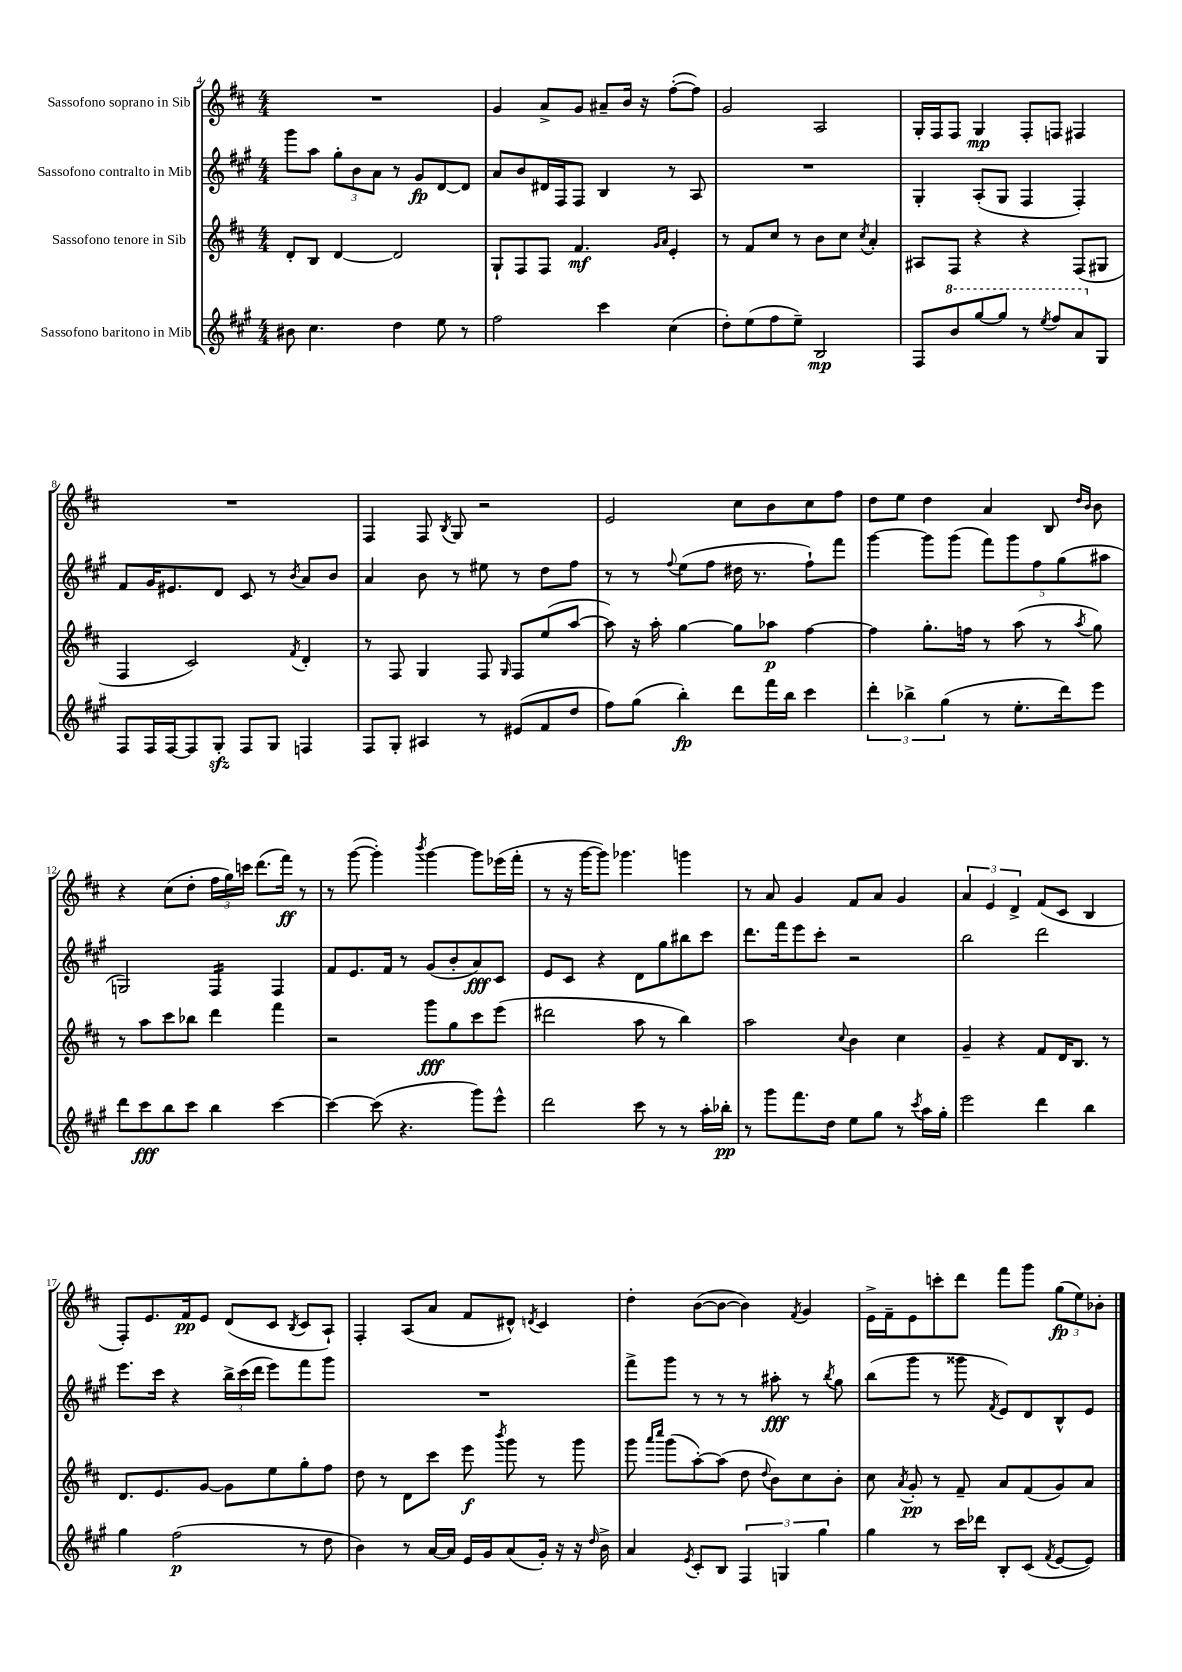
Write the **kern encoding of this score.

**kern	**dynam	**kern	**dynam	**kern	**dynam	**kern	**dynam
*part4	*part4	*part3	*part3	*part2	*part2	*part1	*part1
*staff4	*staff4	*staff3	*staff3	*staff2	*staff2	*staff1	*staff1
*I"Sassofono baritono in Mib	*	*I"Sassofono tenore in Sib	*	*I"Sassofono contralto in Mib	*	*I"Sassofono soprano in Sib	*
*clefG2	*	*clefG2	*	*clefG2	*	*clefG2	*
*k[f#c#g#]	*	*k[f#c#]	*	*k[f#c#g#]	*	*k[f#c#]	*
*M4/4	*	*M4/4	*	*M4/4	*	*M4/4	*
=4	=4	=4	=4	=4	=4	=4	=4
8b#X\	.	8d'/L	.	8ggg#\L	.	1r	.
4.cc#\	.	8B/J	.	8aa\J	.	.	.
.	.	[4d/	.	12gg#'\L	.	.	.
.	.	.	.	12b\	.	.	.
.	.	.	.	12a\J	.	.	.
4dd\	.	2d/]	.	8r	.	.	.
.	.	.	.	8g#/L	fp	.	.
8ee\	.	.	.	[8d/	.	.	.
8r	.	.	.	8d/J]	.	.	.
=5	=5	=5	=5	=5	=5	=5	=5
2ff#\	.	8G`/L	.	8a/L	.	4g/	.
.	.	8F#/	.	8b/	.	.	.
.	.	8F#/J	.	16d#X/L	.	8a^/L	.
.	.	.	.	16F#/J	.	.	.
.	.	4.f#/	mf	8F#/J	.	8g/J	.
4ccc#\	.	.	.	4B/	.	8a#X~/L	.
.	.	.	.	.	.	16b/Jk	.
.	.	.	.	.	.	16r	.
.	.	16qqg/LL	.	.	.	.	.
.	.	16qqa/JJ	.	.	.	.	.
(4cc#\	.	4e'/	.	8r	.	([8ff#'\L	.
.	.	.	.	8A/	.	8ff#\J])	.
=6	=6	=6	=6	=6	=6	=6	=6
8dd'\L)	.	8r	.	1r	.	2g/	.
(8ee\	.	8f#/L	.	.	.	.	.
8ff#\	.	8cc#/J	.	.	.	.	.
8ee~\J)	.	8r	.	.	.	.	.
2B/	mp	8b\L	.	.	.	2A/	.
.	.	8cc#\J	.	.	.	.	.
.	.	8qcc#/	.	.	.	.	.
.	.	4a'/	.	.	.	.	.
=7	=7	=7	=7	=7	=7	=7	=7
8F#/L	.	8A#X/L	.	4G#'/	.	16G'/LL	.
.	.	.	.	.	.	16F#/J	.
*8va	*	*	*	*	*	*	*
8bb/	.	8F#/J	.	.	.	8F#/J	.
[8ggg#/	.	4r	.	(8A'/L	.	4G/	mp
8ggg#/J]	.	.	.	8G#/J	.	.	.
8r	.	4r	.	4F#/	.	8F#'/L	.
8qeee/	.	.	.	.	.	.	.
8fff#/L	.	.	.	.	.	8Fn/J	.
8aa/	.	(8F#/L	.	4F#'/)	.	4F#X/	.
*X8va	*	*	*	*	*	*	*
8G#/J	.	8G#X/J	.	.	.	.	.
!!LO:LB:g=z
=8	=8	=8	=8	=8	=8	=8	=8
8F#/L	.	4F#/	.	8f#/L	.	1r	.
16F#/L	.	.	.	16g#/K	.	.	.
[16F#/J	.	.	.	8.e#X/	.	.	.
8F#/]	.	2c#/)	.	.	.	.	.
8G#zz'/J	.	.	.	8d/J	.	.	.
8F#/L	.	.	.	8c#/	.	.	.
8G#/J	.	.	.	8r	.	.	.
.	.	8qf#/	.	8qb/	.	.	.
4Fn/	.	4d'/	.	8a/L	.	.	.
.	.	.	.	8b/J	.	.	.
=9	=9	=9	=9	=9	=9	=9	=9
8F#/L	.	8r	.	4a/	.	4F#/	.
8G#'/J	.	8F#/	.	.	.	.	.
4A#X/	.	4G/	.	8b\	.	8F#/	.
.	.	.	.	.	.	8qB/	.
.	.	.	.	8r	.	8G/	.
8r	.	8F#/	.	8ee#X\	.	2r	.
.	.	16qqG/	.	.	.	.	.
(8e#X/L	.	8F#/L	.	8r	.	.	.
8f#/	.	(8ee/	.	8dd\L	.	.	.
8dd/J	.	[8aa/J	.	8ff#\J	.	.	.
=10	=10	=10	=10	=10	=10	=10	=10
8ff#\L)	.	8aa\])	.	8r	.	2e/	.
(8gg#\J	.	16r	.	8r	.	.	.
.	.	16aa'\	.	.	.	.	.
.	.	.	.	8qqff#/	.	.	.
4bb'\)	fp	[4gg\	.	(8ee\L	.	.	.
.	.	.	.	8ff#\J	.	.	.
8ddd\L	.	8gg\L]	.	16dd#X\	.	8cc#\L	.
.	.	.	.	8.r	.	.	.
16fff#\L	.	8aa-X\J	p	.	.	8b\	.
16bb\JJ	.	.	.	.	.	.	.
4ccc#\	.	[4ff#\	.	8ff#`\L)	.	8cc#\	.
.	.	.	.	8fff#\J	.	8ff#\J	.
=11	=11	=11	=11	=11	=11	=11	=11
6ddd'\	.	4ff#\]	.	[4ggg#\	.	8dd\L	.
.	.	.	.	.	.	8ee\J	.
6bb-X^\	.	.	.	.	.	.	.
.	.	8.gg'\L	.	8ggg#\L]	.	4dd\	.
(6gg#\	.	.	.	.	.	.	.
.	.	.	.	(8ggg#\J	.	.	.
.	.	16ffn\Jk	.	.	.	.	.
8r	.	8r	.	10fff#\L)	.	4a/	.
.	.	.	.	10ggg#\	.	.	.
8.ee'\L	.	(8aa\	.	.	.	.	.
.	.	.	.	10ff#\	.	.	.
.	.	8r	.	.	.	8B/	.
.	.	.	.	(10gg#\	.	.	.
16ddd\k)	.	.	.	.	.	.	.
.	.	.	.	.	.	16qqdd/LL	.
.	.	8qaa/	.	.	.	16qqb/JJ	.
8eee\J	.	8gg\)	.	.	.	8b\	.
.	.	.	.	10aa#X\J	.	.	.
!!LO:LB:g=z
=12	=12	=12	=12	=12	=12	=12	=12
8ddd\L	.	8r	.	2Gn/)	.	4r	.
8ccc#\	fff	8aa\L	.	.	.	.	.
8bb\	.	8ccc#\	.	.	.	(8cc#\L	.
8ccc#\J	.	8bb-X\J	.	.	.	8dd'\J	.
*	*	*	*	*tremolo	*	*	*
4bb\	.	4ddd\	.	16F#/LL	.	24ff#\LL	.
.	.	.	.	.	.	24gg\)	.
.	.	.	.	16F#/	.	.	.
.	.	.	.	.	.	24cccn\JJ	.
.	.	.	.	16F#/	.	(8.ddd\L	.
.	.	.	.	16F#/JJ	.	.	.
*	*	*	*	*Xtremolo	*	*	*
[4ccc#\	.	4fff#\	.	4F#/	.	.	.
.	.	.	.	.	.	16fff#\Jk)	ff
.	.	.	.	.	.	8r	.
=13	=13	=13	=13	=13	=13	=13	=13
4ccc#\_	.	2r	.	8f#/L	.	8r	.
.	.	.	.	8.e/	.	([8ggg\	.
(8ccc#\]	.	.	.	.	.	4ggg'\])	.
.	.	.	.	16f#/Jk	.	.	.
4.r	.	.	.	8r	.	.	.
.	.	.	.	.	.	8qbbb/	.
.	.	8ggg\L	fff	(8g#/L	.	[4ggg\	.
.	.	8gg\	.	8b'/	.	.	.
8ggg#\L)	.	8ccc#\	.	8a/)	fff	8ggg\L]	.
8eee^^\J	.	(8eee\J	.	8c#/J	.	(16eee-X\L	.
.	.	.	.	.	.	16fff#'\JJ	.
=14	=14	=14	=14	=14	=14	=14	=14
2ddd\	.	2ddd#X\	.	8e/L	.	8r	.
.	.	.	.	8c#/J	.	16r	.
.	.	.	.	.	.	[16ggg\KL	.
.	.	.	.	4r	.	8ggg\J])	.
.	.	.	.	.	.	4.ggg-X\	.
8ccc#\	.	8aa\	.	8d\L	.	.	.
8r	.	8r	.	8gg#\	.	.	.
8r	.	4bb\)	.	8bb#X\	.	4gggn\	.
16aa'\LL	.	.	.	8ccc#\J	.	.	.
16bb-X'\JJ	pp	.	.	.	.	.	.
=15	=15	=15	=15	=15	=15	=15	=15
8r	.	2aa\	.	8.ddd\L	.	8r	.
8ggg#\L	.	.	.	.	.	8a/	.
.	.	.	.	16fff#\k	.	.	.
8.fff#\	.	.	.	8eee\	.	4g/	.
.	.	.	.	8ccc#'\J	.	.	.
16dd\Jk	.	.	.	.	.	.	.
.	.	8qqcc#/	.	.	.	.	.
8ee\L	.	4b\	.	2r	.	8f#/L	.
8gg#\J	.	.	.	.	.	8a/J	.
8r	.	4cc#\	.	.	.	4g/	.
8qccc#/	.	.	.	.	.	.	.
16aa\LL	.	.	.	.	.	.	.
16gg#'\JJ	.	.	.	.	.	.	.
=16	=16	=16	=16	=16	=16	=16	=16
2eee\	.	4g~/	.	2bb\	.	6a/	.
.	.	.	.	.	.	6e/	.
.	.	4r	.	.	.	.	.
.	.	.	.	.	.	6d^/	.
4ddd\	.	8f#/L	.	2ddd\	.	(8f#/L	.
.	.	16d/K	.	.	.	8c#/J	.
.	.	8.B/J	.	.	.	.	.
4bb\	.	.	.	.	.	4B/	.
.	.	8r	.	.	.	.	.
!!LO:LB:g=z
=17	=17	=17	=17	=17	=17	=17	=17
4gg#\	.	8.d/L	.	8.eee\L	.	8F#'/L)	.
.	.	.	.	.	.	8.e/	.
.	.	8.e/	.	16ccc#\Jk	.	.	.
(2ff#\	p	.	.	4r	.	.	.
.	.	.	.	.	.	16f#/k	pp
.	.	[8g/J	.	.	.	8e/J	.
.	.	8g\L]	.	24bb^\LL	.	(8d/L	.
.	.	.	.	(24ccc#\	.	.	.
.	.	.	.	24ddd\JJ	.	.	.
.	.	8ee\	.	8eee\L)	.	8c#/J	.
.	.	.	.	.	.	8qB/	.
8r	.	8gg'\	.	8fff#\	.	8c#/L	.
8dd\	.	8ff#\J	.	8ggg#\J	.	8A`/J)	.
=18	=18	=18	=18	=18	=18	=18	=18
4b\)	.	8dd\	.	1r	.	4F#'/	.
.	.	8r	.	.	.	.	.
8r	.	8d\L	.	.	.	(8A/L	.
[16a/LL	.	8ccc#\J	.	.	.	8a/J	.
16a/JJ]	.	.	.	.	.	.	.
16e/LL	.	8eee\	f	.	.	8f#/L	.
16g#/J	.	.	.	.	.	.	.
.	.	8qbbb/	.	.	.	.	.
(8a/	.	8ggg\	.	.	.	8d#X^^/J)	.
.	.	.	.	.	.	8qdn/	.
16g#'/Jk)	.	8r	.	.	.	4c#/	.
16r	.	.	.	.	.	.	.
16r	.	8ggg\	.	.	.	.	.
16qqdd/	.	.	.	.	.	.	.
16b^\	.	.	.	.	.	.	.
=19	=19	=19	=19	=19	=19	=19	=19
4a/	.	8ggg\	.	8fff#^\L	.	4dd'\	.
.	.	16qqaaa/LL	.	.	.	.	.
.	.	16qqcccc#/JJ	.	.	.	.	.
.	.	(8ggg\L	.	8ggg#\J	.	.	.
8qe/	.	.	.	.	.	.	.
8c#'/L	.	[8aa'\)	.	8r	.	([8b\L	.
8B/J	.	(8aa\J]	.	8r	.	8b\J_	.
6F#/	.	8dd\	.	8r	.	4b\])	.
.	.	8qqdd/	.	.	.	.	.
.	.	8b\L)	.	8aa#X'\	fff	.	.
6Gn/	.	.	.	.	.	.	.
.	.	.	.	.	.	8qf#/	.
.	.	8cc#\	.	8r	.	4g/	.
6gg#\	.	.	.	.	.	.	.
.	.	.	.	8qbb/	.	.	.
.	.	8b'\J	.	8gg#\	.	.	.
=20	=20	=20	=20	=20	=20	=20	=20
4gg#\	.	8cc#\	.	(8bb\L	.	16e^\LL	.
.	.	.	.	.	.	16f#~\J	.
.	.	8qa/	.	.	.	.	.
.	.	8g'/	pp	8ggg#\J	.	8e\	.
8r	.	8r	.	8r	.	8cccn'\	.
16ccc#\LL	.	8f#~/	.	8ggg##X\	.	8ddd\J	.
16ddd-X\JJ	.	.	.	.	.	.	.
.	.	.	.	8qf#/	.	.	.
8B'/L	.	8a/L	.	8e/L)	.	8fff#\L	.
(8c#/J	.	(8f#/	.	8d/	.	8ggg\J	.
8qf#/	.	.	.	.	.	.	.
[8e/L	.	8g/)	.	8B^^/	.	(12gg\L	fp
.	.	.	.	.	.	12ee\)	.
8e/J])	.	8a/J	.	8e/J	.	.	.
.	.	.	.	.	.	12b-X'\J	.
==	==	==	==	==	==	==	==
*-	*-	*-	*-	*-	*-	*-	*-
